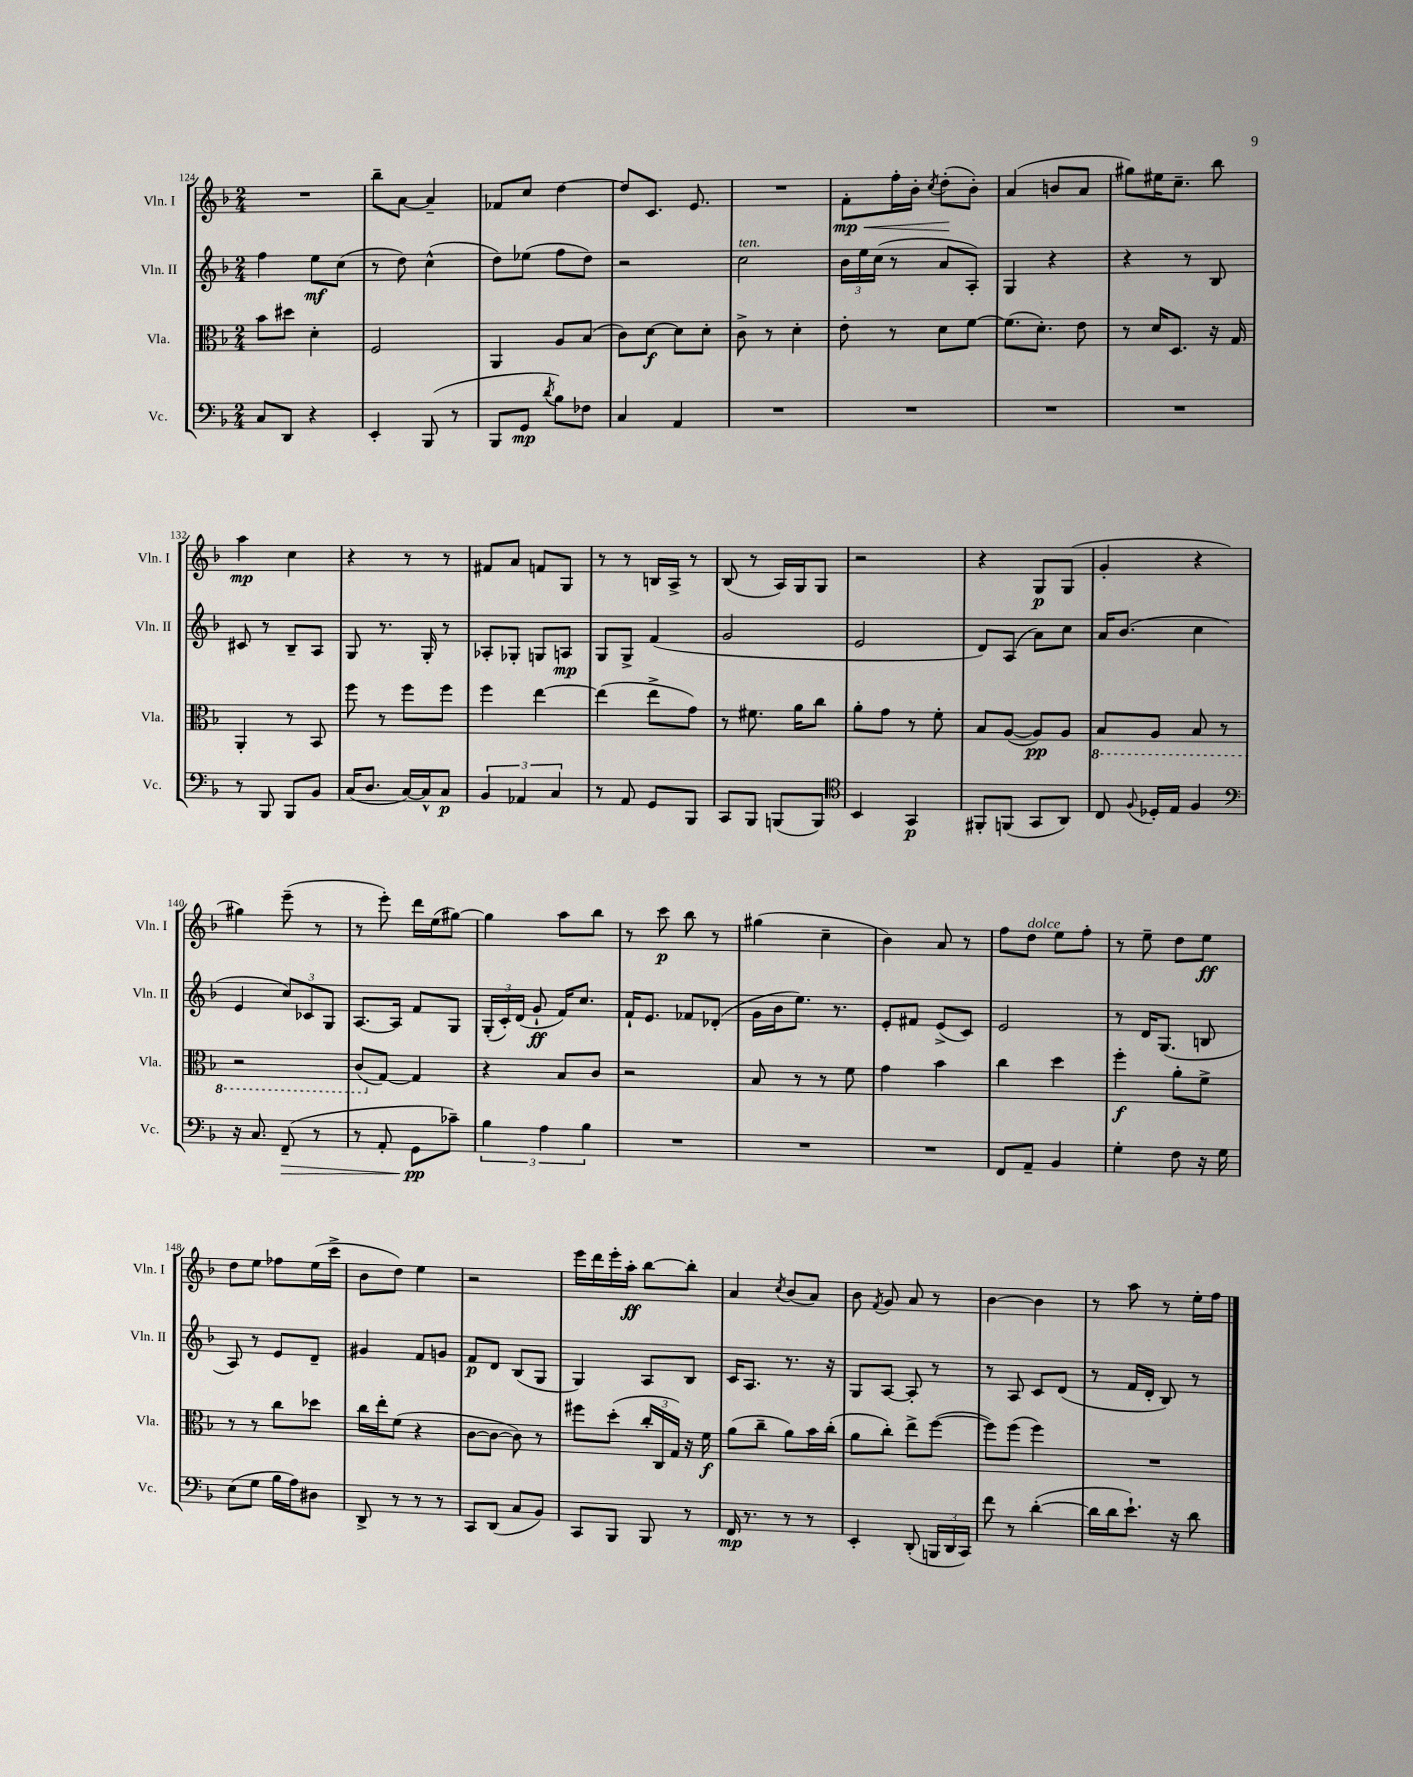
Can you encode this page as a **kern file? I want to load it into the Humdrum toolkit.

**kern	**kern	**kern	**kern
*staff4	*staff3	*staff2	*staff1
*clefF4	*clefC3	*clefG2	*clefG2
*k[b-]	*k[b-]	*k[b-]	*k[b-]
*M2/4	*M2/4	*M2/4	*M2/4
8C/L	8b-\L	4ff\	2r
8DD/J	8dd#\J	.	.
4r	4d'\	8ee\L	.
.	.	(8cc\J	.
=	=	=	=
4EE'/	2F/	8r	8bb-~\L
.	.	8dd\)	[8a\J
(8BBB-/	.	(4cc^^\	4a~/]
8r	.	.	.
=	=	=	=
8BBB-/L	4AA/	8dd\L)	8f-/L
8GG/J	.	(8ee-\J	8cc/J
8qd/	.	.	.
8B-\L)	8A/L	8ff\L	[4dd\
8F-\J	(8B-/J	8dd\J)	.
=	=	=	=
4C/	8c\L)	2r	8dd/]L
.	[8d\J	.	8.c/J
4AA/	8d\]L	.	.
.	.	.	8.e/
.	8d'\J	.	.
=	=	=	=
2r	8c^\	2cc\	2r
.	8r	.	.
.	4d'\	.	.
=	=	=	=
2r	8e'\	24b-\LL	8f'\L
.	.	24ee\	.
.	.	(24cc\JJ	.
.	8r	8r	16ff'\L
.	.	.	16b-'\JJ
.	.	.	8qcc/
.	8d\L	8a/L	(8dd'\L
.	[8f\J	8A'/J)	8b-'\J)
=	=	=	=
2r	(8.f\]L	4G/	(4a/
.	8.d'\J)	.	.
.	.	4r	8b/L
.	8e\	.	8a/J
=	=	=	=
2r	8r	4r	8gg#\L)
.	16d/LK	.	16ee#\K
.	8.D/J	.	8.cc~\J
.	.	8r	.
.	16r	8B-/	8bb-\
.	16G/	.	.
=	=	=	=
8r	4AA'/	8c#/	4aa\
8BBB-/	.	8r	.
8BBB-/L	8r	8B-~/L	4cc\
8BB-/J	8BB-/	8A/J	.
=	=	=	=
(16C/LK	8ff\	8G/	4r
8.D/J	.	.	.
.	8r	8.r	.
[16C/LL)	8ff\L	.	8r
16C^^/]J	.	16G'/	.
8C/J	8ff\J	8r	8r
=	=	=	=
6BB-/	4ff\	8A-'/L	8f#/L
.	.	8G-'/J	8a/J
6AA-/	.	.	.
.	[4ee\	8G/L	8f/L
6C/	.	.	.
.	.	8A/J	8G/J
=	=	=	=
8r	(4ee\]	8G/L	8r
8AA/	.	8G^/J	8r
8GG/L	8ee^\L	(4f/	16B/LL
.	.	.	16A^/JJ
8BBB-/J	8g\J)	.	8r
=	=	=	=
8CC/L	8r	2g/	(8B-/
8BBB-/J	8.f#\	.	8r
(8BBB/L	.	.	16A/LL)
.	16a\LK	.	16G/J
8BBB/J)	8cc\J	.	8G/J
=	=	=	=
*clefC4	*	*	*
4BB-/	8a'\L	2e/	2r
.	8g\J	.	.
4GG/	8r	.	.
.	8f'\	.	.
=	=	=	=
8FF#'/L	8B-/L	8d/L)	4r
(8FF/J	([8A/J	(8A/J	.
8GG/L	8A/]L)	8a\L)	8G/L
8AA/J)	8A/J	8cc\J	(8G/J
=	=	=	=
8C/	8BB-/L	16a/LK	4g'/
.	.	(8.b-/J	.
8qqF/	.	.	.
16D-'/LL	8AA/J	.	.
16E/JJ	.	.	.
4F/	8BB-/	4cc\	4r
.	8r	.	.
=	=	=	=
*clefF4	*	*	*
16r	2r	4e/	4gg#\)
8.C/	.	.	.
(8FF~/	.	12cc/L)	(8eee~\
.	.	12c-/	.
8r	.	.	8r
.	.	12G/J	.
=	=	=	=
8r	(8C/L	[8.A/L	8r
8AA'/	[8G/J)	.	8eee'\)
.	.	16A/]Jk	.
8GG\L	4G/]	8f/L	16ddd\LL
.	.	.	(16ee\J
8c-~\J)	.	8G/J	[8gg#\J)
=	=	=	=
6B-\	4r	(24G'/LL	4gg#\]
.	.	24c'/)	.
.	.	(24d/JJ	.
.	.	8g`/	.
6A\	.	.	.
.	8B-/L	16f/LK)	8aa\L
.	.	8.cc/J	.
6B-\	.	.	.
.	8c/J	.	8bb-\J
=	=	=	=
2r	2r	16f`/LK	8r
.	.	8.e/J	.
.	.	.	8ccc\
.	.	8f-/L	8bb-\
.	.	(8d-'/J	8r
=	=	=	=
2r	8B-/	16g\LL	(4gg#\
.	.	16b-\J	.
.	8r	8.ee\J)	.
.	8r	.	4cc~\
.	.	8.r	.
.	8f\	.	.
=	=	=	=
2r	4g\	8e'/L	4b-\)
.	.	8f#/J	.
.	4b-\	(8e^/L	8a/
.	.	8c/J)	8r
=	=	=	=
8FF/L	4cc\	2e/	8ff\L
8AA~/J	.	.	8dd\J
4BB-/	4dd\	.	8ee\L
.	.	.	8ff'\J
=	=	=	=
4G'\	4ff'\	8r	8r
.	.	16d/LK	8ee~\
.	.	(8.G/J	.
8F\	8a'\L	.	8dd\L
16r	8f^\J	8B/	8ee\J
16G\	.	.	.
=	=	=	=
(8E\L	8r	8A/)	8dd\L
8G\J	8r	8r	8ee\J
16B-\LL	8cc\L	8e/L	8ff-\L
16A\J)	.	.	.
8D#\J	8dd-\J	8d~/J	(16ee\L
.	.	.	16ccc^\JJ
=	=	=	=
8DD^/	16cc\LL	4g#/	8b-\L
.	16ee'\J	.	.
8r	(8f\J	.	8dd\J)
8r	4r	8f/L	4ee\
8r	.	8g/J	.
=	=	=	=
8CC/L	[8c\L	8f/L	2r
(8DD/J	8c\_J	8d/J	.
8C/L	8c\])	(8B-/L	.
8BB-/J)	8r	8G/J	.
=	=	=	=
8CC/L	8ff#\L	4G/)	16eee\LL
.	.	.	16ddd\
8BBB-/J	(8dd'\J	.	16eee'\
.	.	.	16aa'\JJ
8BBB-/	24cc'/LL	8A/L	[8bb-\L
.	24C/	.	.
.	24G/JJ)	.	.
8r	16r	8B-/J	8bb-'\]J
.	16f\	.	.
=	=	=	=
16FF/	(8a\L	16c/LK	4a/
8.r	.	8.A/J	.
.	8cc~\J	.	.
.	.	.	8qcc/
8r	8a\L)	8.r	(8b-/L
8r	16b-\L	.	8a/J)
.	(16cc'\JJ	16r	.
=	=	=	=
4EE'/	8a\L	8G/L	8b-\
.	.	.	8qf/
.	8cc'\J)	[8A/J	8g/
(8DD'/	8ee^\L	8A'/]	8a/
24BBB/LL	([8ff\J	8r	8r
24DD/	.	.	.
24CC/JJ)	.	.	.
=	=	=	=
8f\	8ff\]L)	8r	[4b-\
8r	(8ff\J	8A/	.
([4d'\	4ff\)	8c/L	4b-\]
.	.	(8d/J	.
=	=	=	=
16d\]LL	2r	8r	8r
16d\J	.	.	.
8.e`\J)	.	16f/LL	8aa\
.	.	16d'/JJ	.
.	.	8B-/)	8r
16r	.	.	.
8d\	.	8r	16ee'\LL
.	.	.	16ff\JJ
==	==	==	==
*-	*-	*-	*-
